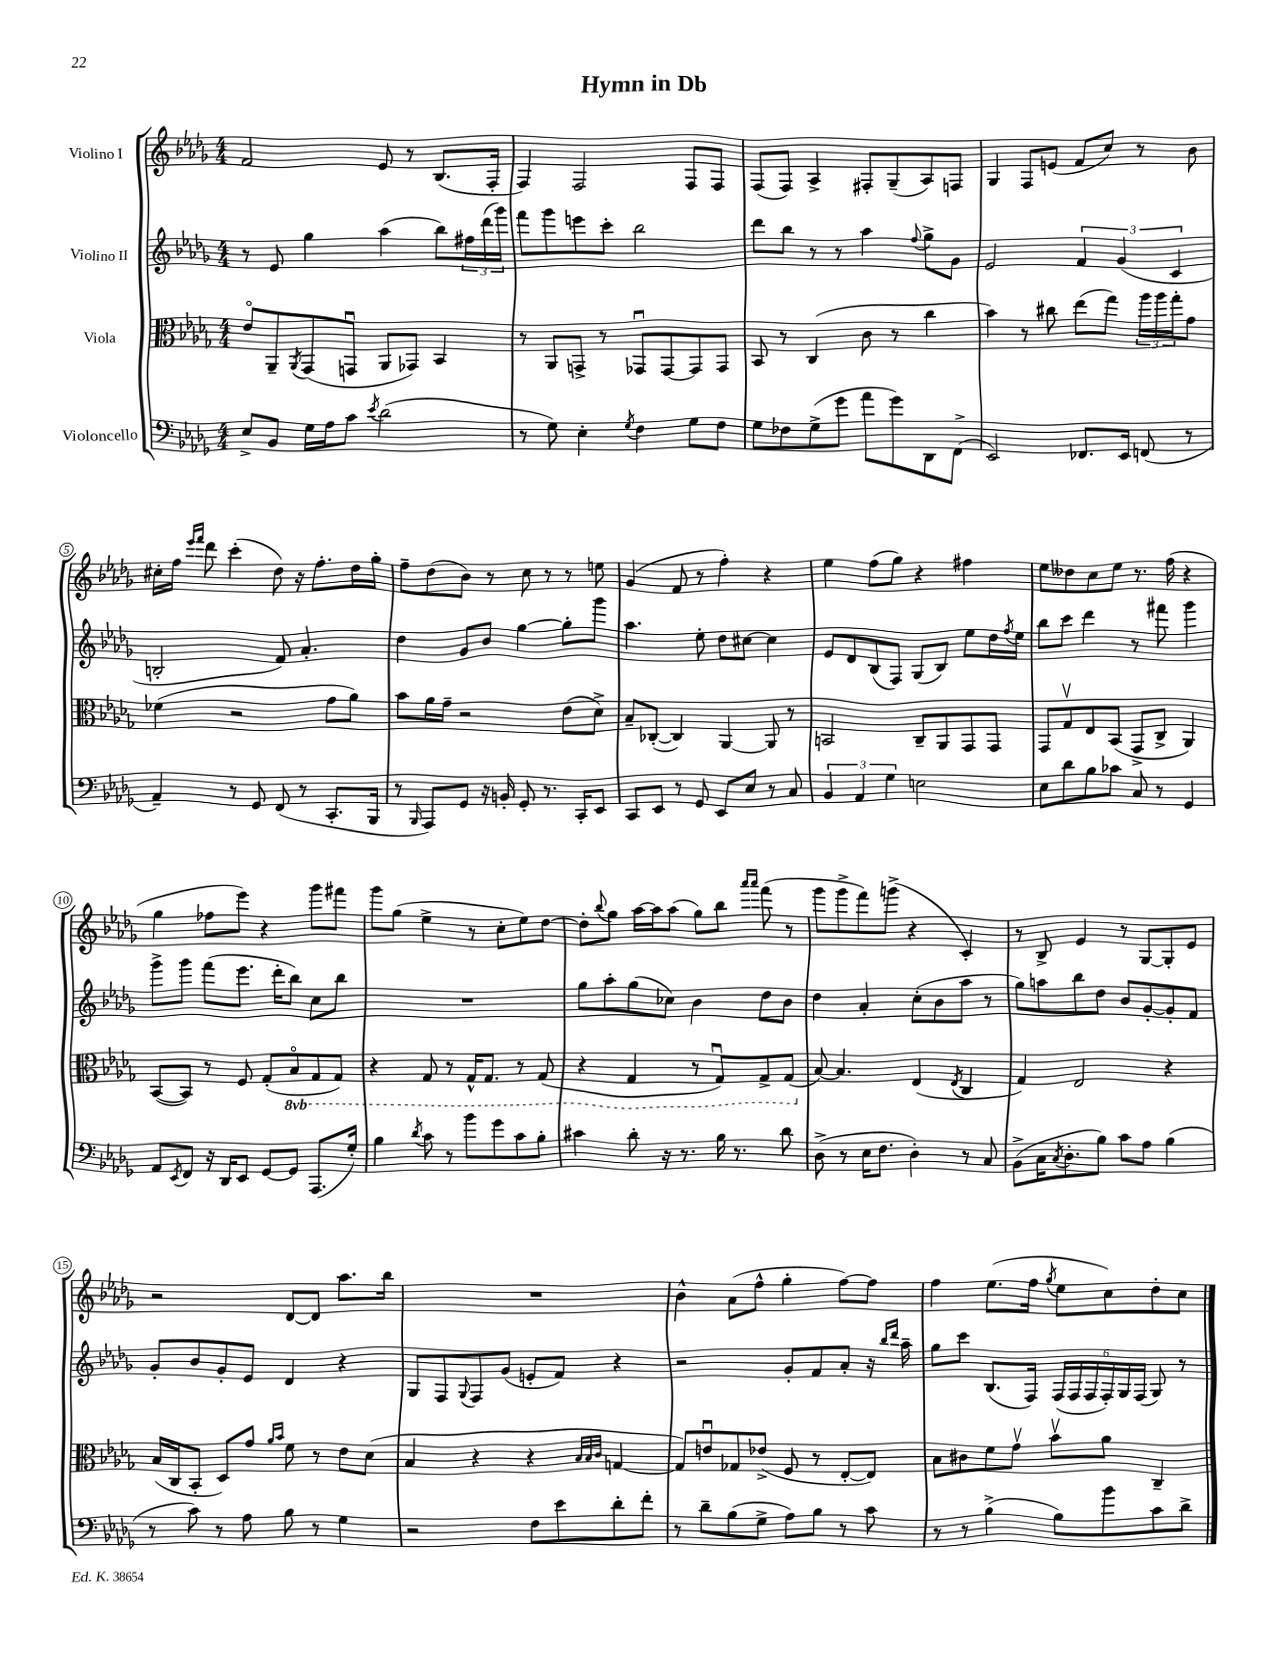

**kern	**kern	**kern	**kern
*staff4	*staff3	*staff2	*staff1
*clefF4	*clefC3	*clefG2	*clefG2
*k[b-e-a-d-g-]	*k[b-e-a-d-g-]	*k[b-e-a-d-g-]	*k[b-e-a-d-g-]
*M4/4	*M4/4	*M4/4	*M4/4
8E-^/L	8e-o/L	8r	2f/
8BB-/J	8AA-~/	8e-/	.
.	8qAA-/	.	.
16G-\LL	(8GG-/	4gg-\	.
16A-\J	.	.	.
8c\J	8GGu/J	.	.
8qe-/	.	.	.
(2d-\	8AA-/L	(4aa-\	8e-/
.	8GG-/J)	.	8r
.	4BB-/	8bb-\L)	(8.B-/L
.	.	24ff#\L	.
.	.	(24ddd-\	.
.	.	.	16F'/Jk
.	.	24ggg-\JJ)	.
=	=	=	=
8r	8r	8fff\L	4F/)
8G-\)	8AA-/L	8ggg-\	.
4E-'\	8GG^/J	8eee\	2F/
.	8r	8ccc'\J	.
8qG-/	.	.	.
4F\	8GG-u/L	2bb-\	.
.	[8GG-/	.	.
8G-\L	8GG-/]	.	8F/L
8F\J	8GG-/J	.	8F/J
=	=	=	=
8G-\L	8BB-/	8ddd-\L	(8F/L
8F-\	8r	8bb-\J	8F/J)
(8G-^\	(4C/	8r	4A-^/
8g-\J	.	8r	.
8a-\L	8c\	4aa-\	8F#'/L
8g-\)	8r	.	(8G-~/
.	.	8qqff/	.
8DD-\	4cc\	8gg-^\L	8A-/)
(8FF^\J	.	8g-\J	8F/J
=	=	=	=
2EE-/)	4b-\)	2e-/	4G-/
.	8r	.	8F/L
.	8cc#\	.	(8e/J
8.FF-/L	(8ee-\L	6f/	8f/L
.	8gg-\J)	.	8cc/J)
.	.	(6g-/	.
16EE-/Jk	.	.	.
(8FF/	24aa-\LL	.	8r
.	24aa-\	.	.
.	24gg-'\J	6c/	.
8r	8g-\J	.	8b-\
=	=	=	=
4AA-~/)	(4f-\	2B'/	16cc#'\LL
.	.	.	16ff\JJ
.	.	.	16qqeee-/LL
.	.	.	16qqfff/JJ
.	.	.	8ddd-\
8r	2r	.	(4ccc'\
8GG-/	.	.	.
(8FF/	.	8f/)	8dd-\)
8r	.	4.a-'/	16r
.	.	.	8.ff'\L
8.CC'/L	8g-\L	.	.
.	8a-\J)	.	16dd-\L
16BBB-/Jk	.	.	16gg-'\JJ
=	=	=	=
8r	8b-\L	4dd-\	8ff~\L
16qqBBB-/	.	.	.
8AAA-/L)	16a-\L	.	(8dd-\
.	16g-~\JJ	.	.
8GG-/J	2r	8g-/L	8b-\J)
16r	.	8b-/J	8r
16BB'/	.	.	.
8GG-'/	.	[4gg-\	8cc\
8.r	.	.	8r
.	(8e-\L	8gg-'\]L	8r
16CC'/LK	.	.	.
8EE-/J	8d-^\J)	8ggg-\J	8ee\
=	=	=	=
8CC/L	8B-~/L	4.aa-\	(4g-/
8EE-/J	([8C-'/J	.	.
8r	4C-/])	.	8f/
8GG-/	.	8ee-'\	8r
8EE-/L	[4AA-/	8dd-\L	4ff'\)
8E-/J	.	[8cc#\J	.
8r	8AA-/]	4cc#\]	4r
8C/	8r	.	.
=	=	=	=
6BB-/	2BB/	8e-/L	4ee-\
.	.	8d-/	.
6AA-/	.	.	.
.	.	(8B-/	(8ff\L
6G-\	.	.	.
.	.	8F/J)	8gg-\J)
2E\	8C~/L	(8G-/L	4r
.	8AA-/	8B-/J)	.
.	8GG-/	8ee-\L	4ff#\
.	8GG-/J	16dd-\L	.
.	.	8qff/	.
.	.	16ee-\JJ	.
=	=	=	=
8E-\L	8GG-/L	8bb-\L	8ee-\L
8d-\	8G-v/	8ccc\J	8dd--\
8B-\	8E-/	4ddd-\	8cc\
8c-\J	(8BB-/J	.	8ee-\J
8C/	8GG-^/L	8r	8.r
8r	8C^/J	8fff#\	.
.	.	.	(16ff\
4GG-/	4AA-/)	4ggg-\	4r
=	=	=	=
8AA-/L	([8BB-/L	8ggg-^\L	4gg-\
8qEE-/	.	.	.
8FF/J	8BB-/]J)	8ggg-\J	.
16r	8r	(8fff\L	8ff-\L
16DD-/LK	.	.	.
8EE-/J	8F/	8.eee-\J	8eee-\J)
[8GG-/L	(8G-'/L	.	4r
.	.	16ddd-'\LK	.
8GG-/]J	8BB-o/	8bb-\J)	.
(8.AAA-/L	8GG-/	8cc\L	8ggg-\L
.	8GG-/J)	8bb-\J	8fff#\J
16G-'/Jk)	.	.	.
=	=	=	=
4B-\	4r	1r	8ggg-\L
.	.	.	(8gg-\J
8qd-/	.	.	.
8c\	8GG-/	.	4ee-^\
8r	8r	.	.
8b-\L	16GG-^^/LK	.	8r
.	8.GG-/J	.	.
8g-\	.	.	8cc'\L
8c\	8r	.	8ee-\)
8B-'\J	(8GG-/	.	[8dd-\J
=	=	=	=
4c#\	4r	8gg-\L	8dd-'\]L
.	.	.	8qqbb-/
.	.	8aa-'\	8gg-\J
8d-'\	4GG-/	(8gg-\	[16aa-\LL
.	.	.	16aa-\]J
16r	.	8cc-\J)	(8aa-\J
8.r	.	.	.
.	8r	4b-\	8gg-\L)
16B-\	8GG-u/L)	.	8bb-\J
8.r	.	.	.
.	.	.	16qqaaa-/LL
.	.	.	16qqaaa-/JJ
.	8GG-^/	8dd-\L	(8fff\
8d-\	(8GG-/J	8b-\J	8r
=	=	=	=
(8D-^\	[8B-/)	4dd-\	8ggg-\L
8r	4.B-/]	.	8ggg-^\
16E-\LK	.	4a-'/	8fff\)
8.F\J	.	.	.
.	.	.	(8ggg^\J
4D-'\)	(4E-/	(8cc'\L	4r
.	.	8b-\	.
.	8qE-/	.	.
8r	4C/	8aa-\J	4c'/)
8C/	.	8r	.
=	=	=	=
(8BB-^\L	4G-/)	8gg-\L)	8r
16C\K	.	8aa\	8B-^/
8qC/	.	.	.
8.D-'\	.	.	.
.	2E-/	8bb-\	4e-/
8B-\J)	.	8dd-\J	.
8c\L	.	8b-/L	8r
8A-\J	.	[8g-'/	[8G-/L
(4B-\	4r	8g-'/]	8G-'/]
.	.	8f/J	8e-/J
=	=	=	=
8r	(16B-/LL	8g-'/L	2r
.	16C/J	.	.
8c\)	8BB-'/J	8b-/	.
8r	8D-/L)	8g-'/	.
8A-\	8g-/J	8e-/J	.
.	16qqa-/LL	.	.
.	16qqb-/JJ	.	.
8B-\	8f\	4d-/	[8d-/L
8r	8r	.	8d-/]J
4G-\	8e-\L	4r	8.aa-\L
.	(8d-\J	.	.
.	.	.	16bb-\Jk
=	=	=	=
2r	4B-/	8G-/L	1r
.	.	8F/	.
.	.	8qqG-/	.
.	4r	8F/	.
.	.	(8g-/J	.
8F\L	4r	8e'/L	.
8e-\	.	8f/J)	.
.	32qqB-/LLL	.	.
.	32qqB-/	.	.
.	32qqc/JJJ	.	.
8d-'\	[4G/	4r	.
8f'\J	.	.	.
=	=	=	=
8r	8G/]L)	2r	4b-^^\
8d-~\L	8eu/	.	.
(8B-\	8G-/	.	(8a-\L
8G-^\J	(8e-^/J	.	8ff^^\J
8A-\L)	8F/	8g-'/L	4gg-'\
8B-\J	8r	8f/	.
8r	[8E-'/L	8a-'/J	[8ff\L)
8c\	8E-/]J)	16r	8ff\]J
.	.	16qqbb-/LL	.
.	.	16qqddd-/JJ	.
.	.	16aa-~\	.
=	=	=	=
8r	8B-\L	8gg-\L	4ff\
8r	8c#\	8ccc\J	.
(4B-^\	8f\	(8.B-/L	(8.ee-\L
.	8g-v\J	.	.
.	.	16F/Jk)	16ff\Jk
.	.	.	8qgg-/
8B-\L)	8b-v\L	(24F/LL	8ee-\L
.	.	24F/	.
.	.	24F/	.
8b-\	8a-\J	24F'/)	8cc\)
.	.	24G-/	.
.	.	(24F/JJ	.
8c\	4C~/	8G-/)	8dd-'\
8d-^\J	.	8r	8cc\J
==	==	==	==
*-	*-	*-	*-
